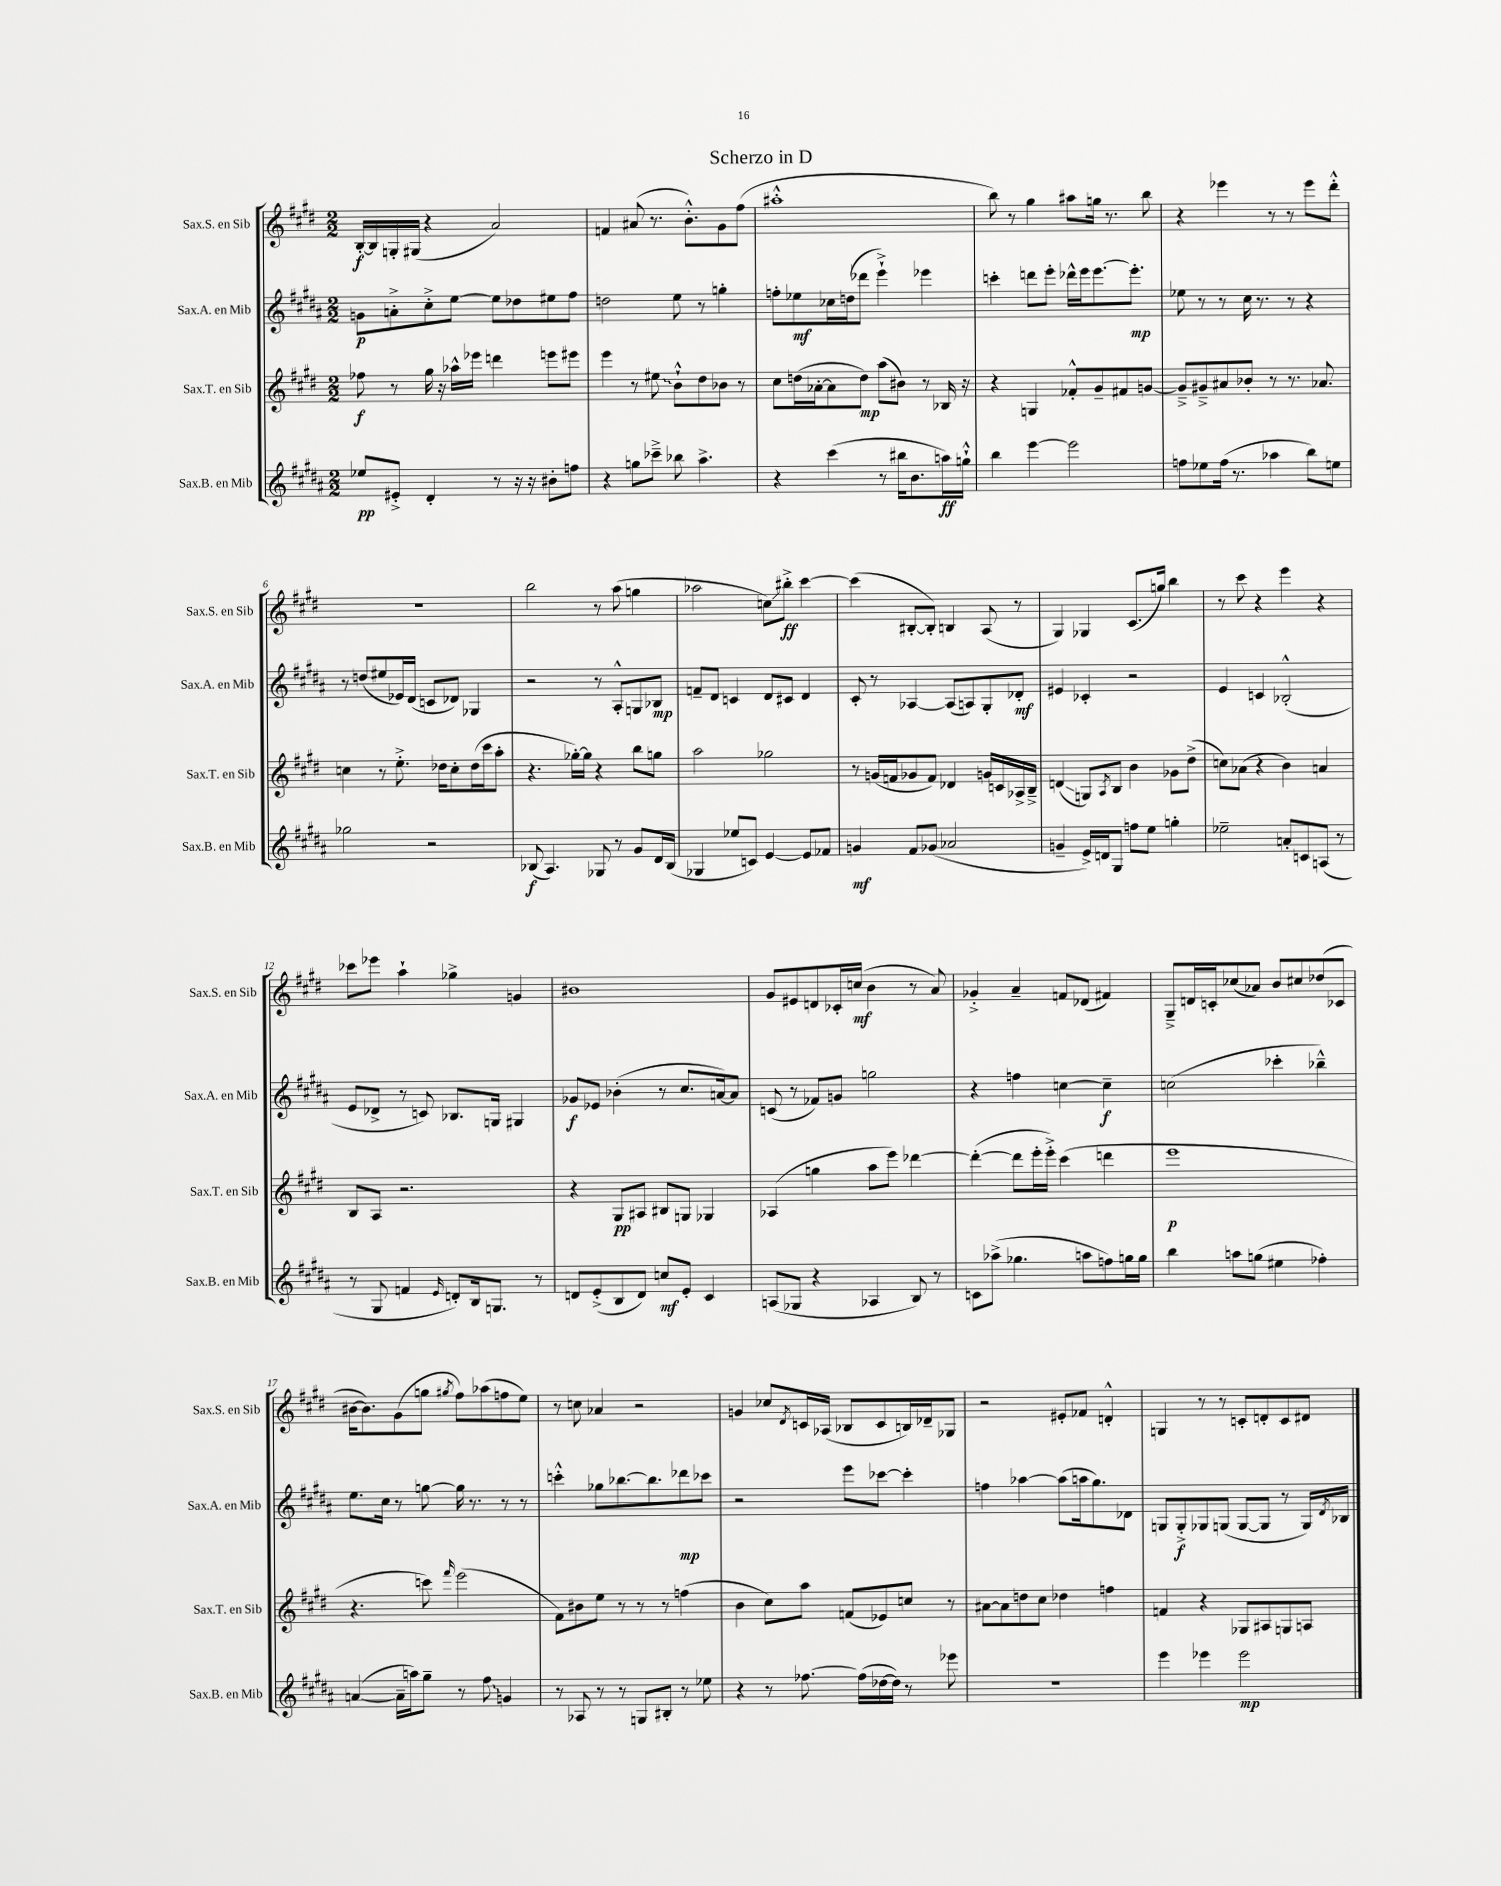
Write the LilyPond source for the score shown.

\header { title = "Scherzo in D" }
<<
\new StaffGroup <<
\new Staff = "s0" \with { instrumentName = "Sax.S. en Sib" shortInstrumentName = "Sax.S. en Sib" } {
    \clef treble \key e \major \numericTimeSignature \time 2/2
    b16~-.\f b16 g16-. gis16( r4 a'2) |
    f'4 ais'8( r8. b'8.-.-^) gis'8 fis''8( |
    ais''1-.-^ |
    b''8) r8 gis''4 ais''8 g''16 r8. b''8 |
    r4 ees'''4 r8 r8 ees'''8 dis'''8-.-^ |
    r1 |
    b''2 r8 a''8( g''4 |
    aes''2 c''8\glissando) bis''8-.->\ff cis'''4~ |
    cis'''4( bis8~-. bis8-.) b4 a8( r8 |
    gis4) ges4 cis'8.( g''16) b''4 |
    r8 cis'''8 r4 e'''4 r4 |
    ces'''8 ees'''8 a''4-! ges''4-> g'4 |
    bis'1 |
    gis'8 eis'8 d'8 ces'16-. c''16\mf( b'4 r8 a'8) |
    ges'4-.-> a'4-- f'8 des'8( fis'4) |
    gis8---> d'16 c'16-. ces''8( aes'8) b'8 cis''8 des''8( ces'8 |
    bis'16~ bis'8.) gis'8( g''8 \acciaccatura { gis''8 } fis''8) aes''8( f''8 e''8) |
    r8 c''8 aes'4 r2 |
    g'4 ces''8 \acciaccatura { dis'8 } c'16 aes16( bes8 c'8 b16) des'16-- ges8 |
    r2 eis'8-. fes'8 d'4-.-^ |
    g4 r8 r8 c'8-. d'8-. c'8 dis'8 \bar "|." |
}
\new Staff = "s1" \with { instrumentName = "Sax.A. en Mib" shortInstrumentName = "Sax.A. en Mib" } {
    \clef treble \key b \major \numericTimeSignature \time 2/2
    g'8\p a'8-.-> cis''8-.-> e''8~ e''8 des''8 eis''8 fis''8 |
    d''2 e''8 r8 g''4-. |
    f''8-. ees''8\mf ces''16 d''16( des'''8 e'''4-!->) ees'''4 |
    c'''4-. d'''8 e'''8-. des'''16-^ e'''16 e'''8.~ e'''8.-.\mp |
    ees''8 r8 r8 cis''16 r8. r8 r4 |
    r8 d''8( eis''8 ees'16) dis'16( c'8 des'8) ges4 |
    r2 r8 ais8-.-^ g8 bes8\mp |
    f'8-- dis'8 c'4 dis'8 cis'8 dis'4 |
    cis'8-. r8 aes4~ aes8( a8) gis8-. des'8-.\mf |
    eis'4 ces'4-. r2 |
    e'4 c'4 bes2-.-^( |
    e'8 des'8-> r8 c'8) bes8. g16 gis4 |
    ges'8\f ees'8 bes'4-.( r8 cis''8. a'16~) a'8 |
    c'8( r8 fes'8) g'8 g''2 |
    r4 f''4 c''4~ c''4--\f |
    c''2( ces'''4-. bes''4---^) |
    e''8. cis''16 r8 g''8~ g''16 r8. r8 r8 |
    c'''4-.-^ ges''8 bes''8.~ bes''8. des'''8\mp ces'''8 |
    r2 e'''8 ces'''8~ ces'''4-. |
    f''4 aes''4~ aes''8( a''16 gis''8.) des'8 |
    g8 g8-.->\f ges8 g8( g8~ g8 r8 g16) \acciaccatura { dis'8 } bes16 \bar "|." |
}
\new Staff = "s2" \with { instrumentName = "Sax.T. en Sib" shortInstrumentName = "Sax.T. en Sib" } {
    \clef treble \key e \major \numericTimeSignature \time 2/2
    fes''8\f r8 gis''16 r16 aes''16-^ ees'''16 d'''4 e'''8 eis'''8 |
    e'''4 r8 \once \override Glissando.style = #'zigzag eis''8\glissando b'8-!-^ dis''8 bes'8 r8 |
    cis''8 d''16( aes'16~-. aes'8 d''8\mp) a''8( bis'8) r8 bes16 r16 |
    r4 g4 fes'8-.-^ gis'8-- fis'8 g'8~ |
    g'8---> gis'8---> ais'8 bes'8-. r8 r8. aes'8. |
    c''4 r8 e''8.-.-> des''16 c''8-. des''16( cis'''16 a''8-. |
    r4. ges''16~-.) ges''16 r4 b''8 g''8 |
    a''2 ges''2 |
    r8 g'16( f'16 ges'8 f'8) des'4 g'16 c'16 aes16-> b16---> |
    d'4\glissando( g8) \acciaccatura { a8 } b8 b'4 ges'8 dis''8->( |
    c''8) aes'8( r4 b'4) a'4 |
    b8 a8 r2. |
    r4 gis8\pp ais8 bis8 g8 ges4 |
    aes4( g''4 a''8 e'''8) des'''4~ |
    des'''4~-.( des'''8 e'''16-. e'''16-.->) cis'''4( d'''4 |
    e'''1\p |
    r4. c'''8) \grace { fis'''16 } e'''2( |
    fis'8) bis'8 e''8 r8 r8 r8 f''4( |
    b'4 cis''8) a''8 f'8( ees'8) c''8 r8 |
    ais'8~ ais'8 d''8 cis''8 des''4 f''4 |
    f'4 r4 ges8 ais8 g8 a8 \bar "|." |
}
\new Staff = "s3" \with { instrumentName = "Sax.B. en Mib" shortInstrumentName = "Sax.B. en Mib" } {
    \clef treble \key b \major \numericTimeSignature \time 2/2
    ees''8\pp eis'8-.-> dis'4-. r8 r16 r16 bis'8-. f''8 |
    r4 g''8 ces'''8---> bes''8 ais''4.-> |
    r4 cis'''4( r8 bis''16 b'8. a''16\ff) g''16-!-^ |
    b''4 e'''4~ e'''2 |
    f''8 ees''8 f''16( r8. aes''4 b''8) e''8 |
    ges''2 r2 |
    bes8\f( ais4.) ges8 r8 gis'8 dis'16 bes16( |
    ges4 ees''8 c'8) e'4~ e'8 fes'8 |
    g'4\mf fis'8 ges'8( aes'2 |
    g'4-- e'16->) d'16 gis8 f''8 e''8 g''4-. |
    ees''2-- a'8-. c'8 a8( r8 |
    r8 gis8 f'4 \grace { e'16 } d'8-.) b16 g8. r8 |
    d'8 e'8-.->( b8 d'8) c''8\mf e'8-. cis'4 |
    a8( ges8 r4 aes4 b8) r8 |
    c'8 aes''8->( ges''4. a''8 f''8) g''16 g''16 |
    b''4 a''8 g''8( eis''4 fes''4-.) |
    a'4~( a'16-- a''16) gis''8-- r8 \once \override Glissando.style = #'zigzag fis''8\glissando g'4 |
    r8 aes8 r8 r8 g8 bis8-. r8 ees''8 |
    r4 r8 fes''8.~ fes''16( des''16~ des''16) r8 ees'''8 |
    R1 |
    e'''4 ees'''4 ees'''2\mp \bar "|." |
}
>>
>>
